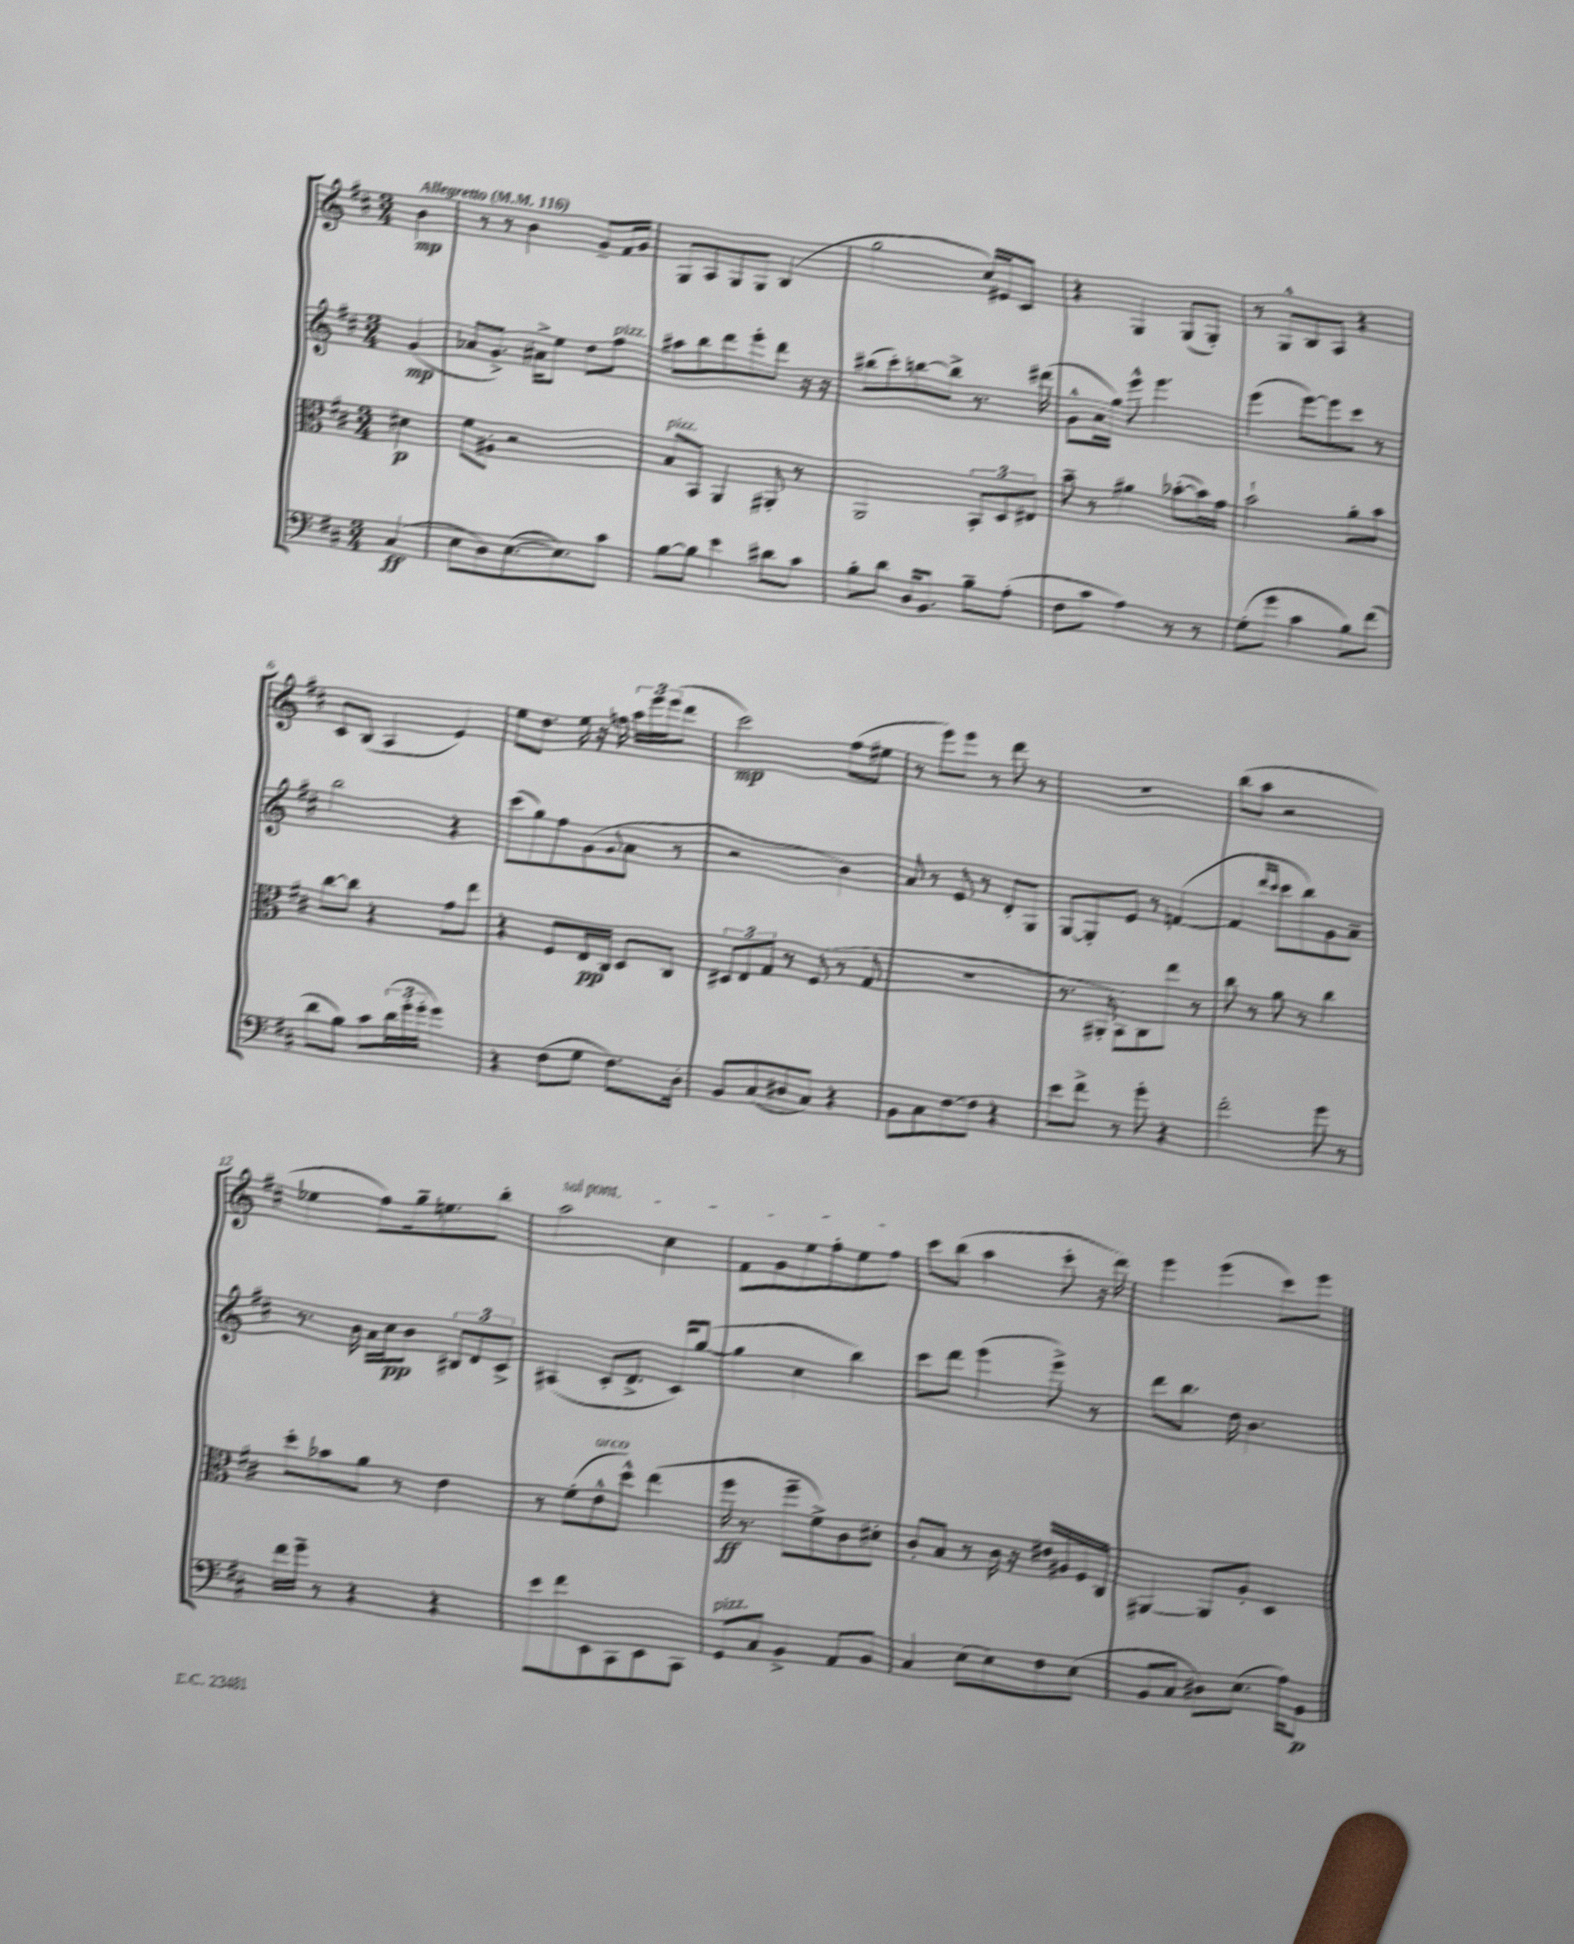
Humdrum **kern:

**kern	**dynam	**kern	**dynam	**kern	**dynam	**kern	**dynam
*part4	*part4	*part3	*part3	*part2	*part2	*part1	*part1
*staff4	*staff4	*staff3	*staff3	*staff2	*staff2	*staff1	*staff1
*clefF4	*	*clefC3	*	*clefG2	*	*clefG2	*
*k[f#c#]	*	*k[f#c#]	*	*k[f#c#]	*	*k[f#c#]	*
*M3/4	*	*M3/4	*	*M3/4	*	*M3/4	*
*MM116	*	*MM116	*	*MM116	*	*MM116	*
=	=	=	=	=	=	=	=
!	!	!	!	!	!	!LO:TX:a:B:t=Allegretto	!
(4C#/	ff	4d#X\	p	(4g/	mp	4b\	mp
=1	=1	=1	=1	=1	=1	=1	=1
8E\L	.	8f#\L	.	8a-X/L	.	8r	.
8D\)	.	8A#X'\J	.	8.g^/J)	.	8r	.
([8.E\	.	2r	.	.	.	4b\	.
.	.	.	.	16a#X^\KL	.	.	.
.	.	.	.	8ee\J	.	.	.
8.E\])	.	.	.	.	.	.	.
.	.	.	.	8dd\L	.	8g~/L	.
!	!	!	!	!LO:TX:a:i:t=pizz.	!	!	!
8c#\J	.	.	.	8ff#\J	.	16f#/L	.
.	.	.	.	.	.	16g/JJ	.
=2	=2	=2	=2	=2	=2	=2	=2
!	!	!LO:TX:a:i:t=pizz.	!	!	!	!	!
[8B\L	.	8B/L	.	8aa#X\L	.	8G/L	.
8B\J]	.	8BB/J	.	8bb\	.	8A/	.
4e\	.	4AA/	.	8ddd\	.	8G/	.
.	.	.	.	8eee'\	.	8G/J	.
8d#X\L	.	8AA#X'/	.	8ddd\J	.	(4B/	.
8c#\J	.	8r	.	16r	.	.	.
.	.	.	.	16r	.	.	.
=3	=3	=3	=3	=3	=3	=3	=3
8B'\L	.	2AA/	.	(8bb#X\L	.	2gg\	.
8d\J	.	.	.	8ccc#'\)	.	.	.
16D/KL	.	.	.	[8bbn\	.	.	.
8.BB/J	.	.	.	.	.	.	.
.	.	.	.	8bb^\J]	.	.	.
8B~\L	.	12BB'/L	.	8.r	.	16cc#/LL)	.
.	.	.	.	.	.	16e#X/J	.
.	.	12D/	.	.	.	.	.
(8A'\J	.	.	.	.	.	8c#/J	.
.	.	12E#X/J	.	.	.	.	.
.	.	.	.	(16ddd#X\	.	.	.
=4	=4	=4	=4	=4	=4	=4	=4
8F#\L	.	8b~\	.	8g^^\L	.	4r	.
8c#\J	.	8r	.	16a\L	.	.	.
.	.	.	.	16gg\JJ)	.	.	.
4A\)	.	4a#X\	.	8eee^^\	.	4G/	.
.	.	.	.	4.eee\	.	.	.
8r	.	([8b-X'\L	.	.	.	(8G/L	.
8r	.	16b-\L])	.	.	.	8G'/J)	.
.	.	16g\JJ	.	.	.	.	.
=5	=5	=5	=5	=5	=5	=5	=5
(8G'\L	.	2b`\	.	(4eee\	.	8r	.
8g\J	.	.	.	.	.	8G^^/L	.
4c#\	.	.	.	[8eee\L)	.	8B/	.
.	.	.	.	8eee\]	.	8A/J	.
8B\L)	.	8a'\L	.	8ccc#\J	.	4r	.
(8f#\J	.	8b\J	.	8r	.	.	.
!!LO:LB:g=z
=6	=6	=6	=6	=6	=6	=6	=6
8d\L	.	[8cc#\L	.	2bb\	.	8c#/L	.
8B\J)	.	8cc#\J]	.	.	.	(8B/J	.
8c#\L	.	4r	.	.	.	4A/	.
(24d\L	.	.	.	.	.	.	.
24g'\	.	.	.	.	.	.	.
24g'\JJ	.	.	.	.	.	.	.
4g\)	.	8g\L	.	4r	.	4e/)	.
.	.	8ee\J	.	.	.	.	.
=7	=7	=7	=7	=7	=7	=7	=7
4r	.	4r	.	(8ccc#\L	.	8ee\L	.
.	.	.	.	8gg\)	.	8.dd\J	.
(8F#\L	.	8F#/L	.	8ff#\	.	.	.
.	.	.	.	.	.	16ee\	.
8G\J	.	16E/L	pp	(8g\	.	16r	.
.	.	16C#/JJ	.	.	.	16ffn\	.
.	.	.	.	8qqg/	.	.	.
8.F#\L)	.	8D/L	.	8a\J	.	24aa\LL	.
.	.	.	.	.	.	24eee\	.
.	.	.	.	.	.	(24eee\J	.
.	.	8C#/J	.	8r	.	8ddd\J	.
16D'\Jk	.	.	.	.	.	.	.
=8	=8	=8	=8	=8	=8	=8	=8
8BB/L	.	12D#X/L	.	2r	.	2ccc#\)	mp
.	.	12E/	.	.	.	.	.
(8C#/	.	.	.	.	.	.	.
.	.	12G/J	.	.	.	.	.
8D#X/	.	8r	.	.	.	.	.
8C#/J)	.	(8F#/	.	.	.	.	.
4r	.	8r	.	4b\)	.	(8ff#\L	.
.	.	8G/	.	.	.	8ee#X\J	.
=9	=9	=9	=9	=9	=9	=9	=9
8BB\L	.	2.r	.	8a/	.	8r	.
8C#\	.	.	.	8r	.	8eee\L)	.
[8F#\	.	.	.	8e/	.	8eee\J	.
8F#\J]	.	.	.	8r	.	8r	.
4r	.	.	.	8d'/L	.	8ddd\	.
.	.	.	.	8G/J	.	8r	.
=10	=10	=10	=10	=10	=10	=10	=10
8e\L	.	8.r	.	[8G/L	.	2.r	.
8f#^\J	.	.	.	8G'/]	.	.	.
.	.	16AA#X'/	.	.	.	.	.
8r	.	8BB\L)	.	8e/J	.	.	.
8g'\	.	8C#\	.	8r	.	.	.
4r	.	8ee\J	.	([4fn/	.	.	.
.	.	8r	.	.	.	.	.
=11	=11	=11	=11	=11	=11	=11	=11
2f#'\	.	8cc#\	.	4f/]	.	(8bb\L	.
.	.	8r	.	.	.	8aa\J	.
.	.	.	.	16qqddd/LL	.	.	.
.	.	.	.	16qqccc#/JJ	.	.	.
.	.	8a\	.	8ccc#\L	.	2r	.
.	.	8r	.	8bb\)	.	.	.
8g\	.	4cc#\	.	8g\	.	.	.
8r	.	.	.	8a~\J	.	.	.
!!LO:LB:g=z
=12	=12	=12	=12	=12	=12	=12	=12
16f#\LL	.	8dd'\L	.	8.r	.	4ee-X\	.
16g~\JJ	.	.	.	.	.	.	.
8r	.	8b-X\	.	.	.	.	.
.	.	.	.	16b\	.	.	.
4r	.	8a\J	.	16a\LL	.	8ff#\L)	.
.	.	.	.	16cc#\J	pp	.	.
.	.	8r	.	8b\J	.	16gg~\k	.
.	.	.	.	.	.	8.een\	.
4r	.	4e\	.	12B#X/L	.	.	.
.	.	.	.	12d/	.	.	.
.	.	.	.	.	.	8bb'\J	.
.	.	.	.	12c#^/J	.	.	.
=13	=13	=13	=13	=13	=13	=13	=13
!	!	!	!	!	!	!LO:TX:a:i:t=sul pont.	!
8e\L	.	8r	.	(4A#X/	.	2aa\	.
8f#\	.	(8f#'\L	.	.	.	.	.
!	!	!LO:TX:a:i:t=arco	!	!	!	!	!
8EE\	.	8e^^\	.	8c#'/L	.	.	.
8CC#\	.	8dd^^\J)	.	8.d^/J	.	.	.
8EE\	.	(4ee\	.	.	.	4cc#\	.
.	.	.	.	16c#/KL)	.	.	.
8CC#\J	.	.	.	([8gg/J	.	.	.
=14	=14	=14	=14	=14	=14	=14	=14
!LO:TX:a:i:t=pizz.	!	!	!	!	!	!	!
8GG/L	.	16ff#\	ff	4gg\]	.	8f#\L	.
.	.	8.r	.	.	.	.	.
8C#/J	.	.	.	.	.	8g\	.
4BB^/	.	8ff#~\L	.	4cc#\	.	8ee\	.
.	.	8f#^\)	.	.	.	8ff#'\	.
8AA/L	.	8c#\	.	4bb\)	.	8ee\	.
8BB/J	.	8d#X'\J	.	.	.	8ff#\J	.
=15	=15	=15	=15	=15	=15	=15	=15
4C#/	.	8c#'/L	.	8ccc#\L	.	8ccc#\L	.
.	.	8B/J	.	8ddd\J	.	(8bb\J	.
(8E\L	.	8r	.	(4eee\	.	4aa\	.
8E\)	.	16c#\	.	.	.	.	.
.	.	16r	.	.	.	.	.
8F#\	.	16e#X/LL	.	8eee^\)	.	8ccc#'\	.
.	.	16A#X/	.	.	.	.	.
(8E\J	.	16F#/	.	8r	.	16r	.
.	.	16C#/JJ	.	.	.	16ddd\)	.
=16	=16	=16	=16	=16	=16	=16	=16
8BB/L	.	[4AA#X/	.	8ddd\L	.	4eee\	.
8C#/J	.	.	.	8.bb\J	.	.	.
8D#X\L)	.	8AA#/L]	.	.	.	(4eee\	.
.	.	.	.	16dd\	.	.	.
(8.E\J	.	8A'/J	.	4.b\	.	.	.
.	.	4D/	.	.	.	8ccc#\L)	.
16A\KL)	.	.	.	.	.	.	.
8BB\J	p	.	.	.	.	8eee\J	.
==	==	==	==	==	==	==	==
*-	*-	*-	*-	*-	*-	*-	*-
